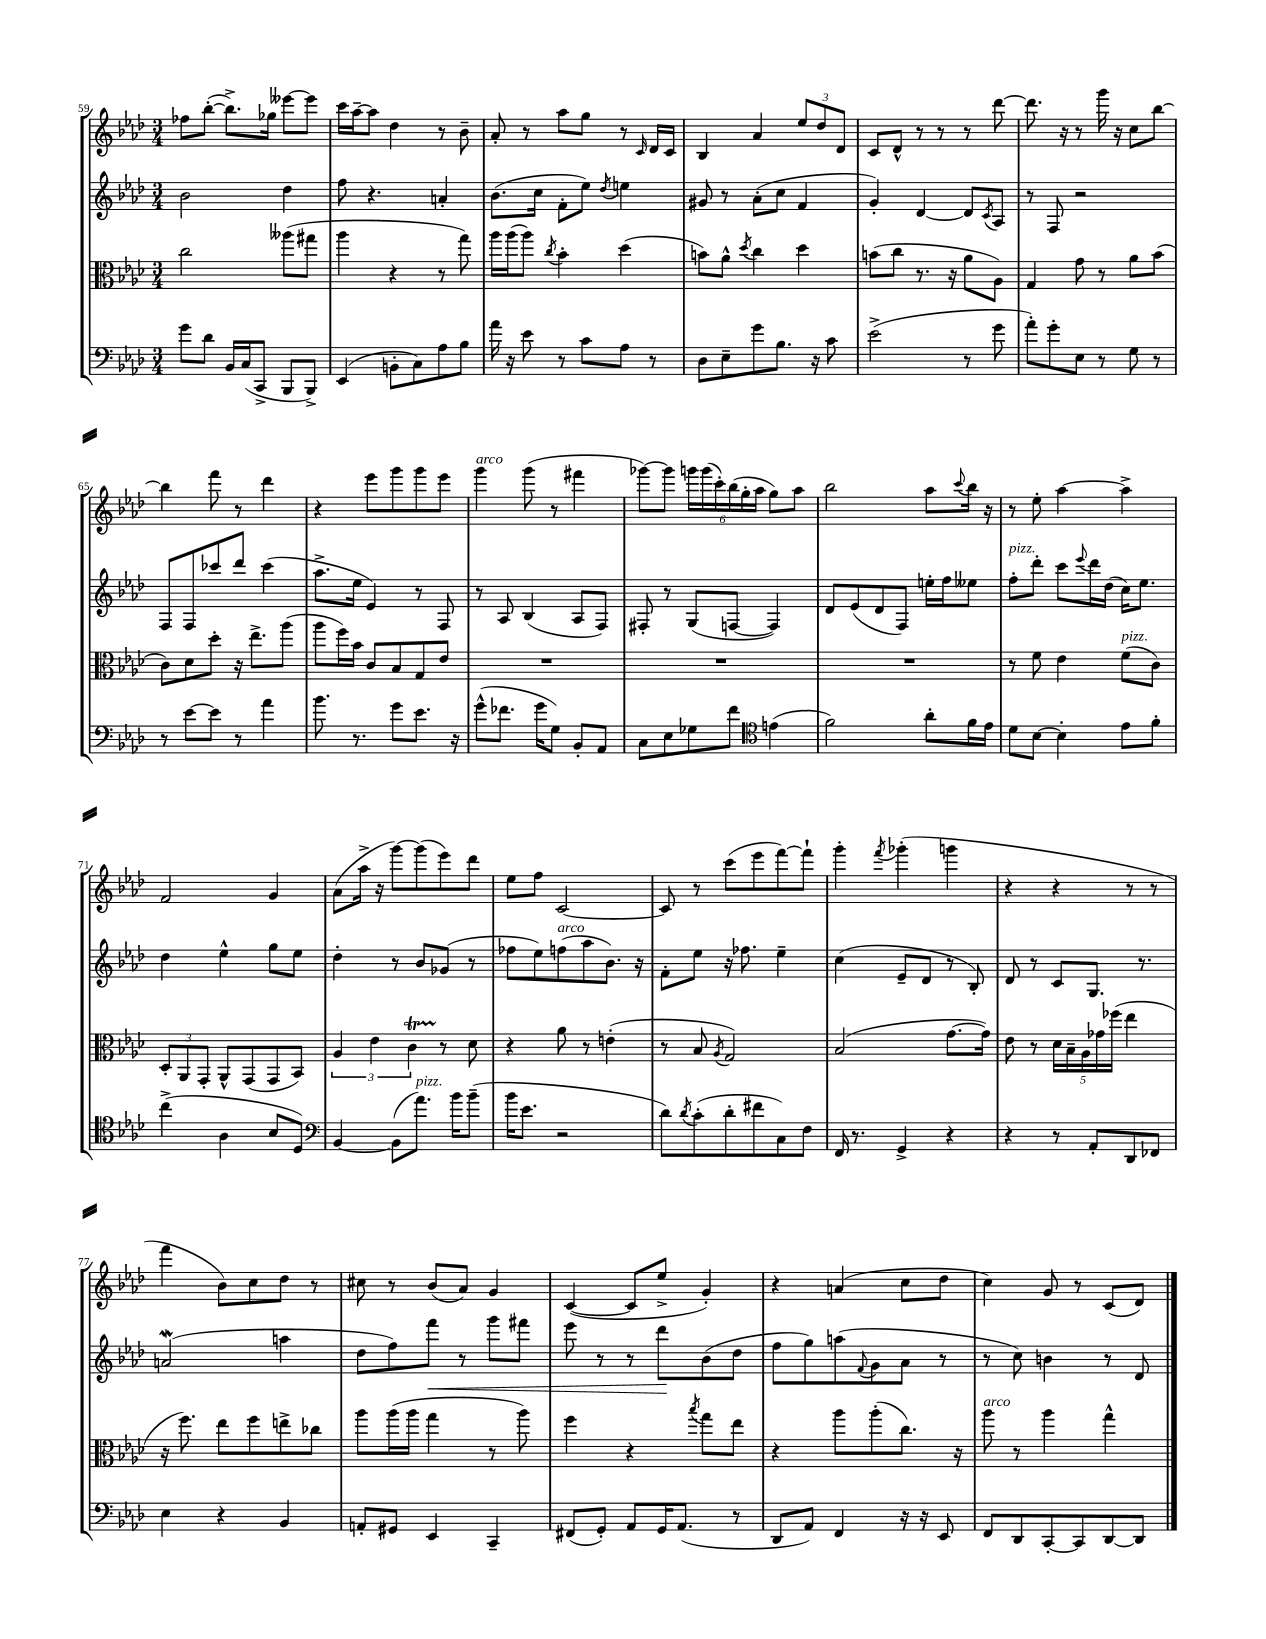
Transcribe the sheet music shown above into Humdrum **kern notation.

**kern	**kern	**kern	**dynam	**kern
*part4	*part3	*part2	*part2	*part1
*staff4	*staff3	*staff2	*staff2	*staff1
*clefF4	*clefC3	*clefG2	*	*clefG2
*k[b-e-a-d-]	*k[b-e-a-d-]	*k[b-e-a-d-]	*	*k[b-e-a-d-]
*M3/4	*M3/4	*M3/4	*	*M3/4
=59	=59	=59	=59	=59
8g\L	2cc\	2b-\	.	8ff-X\L
8d-\J	.	.	.	([8bb-'\J
16BB-/LL	.	.	.	8.bb-^\L])
(16C/J	.	.	.	.
8CC^/J	.	.	.	.
.	.	.	.	16gg-X\Jk
8BBB-/L	(8aa--X\L	4dd-\	.	[8eee--X\L
8BBB-^/J)	8gg#X\J	.	.	8eee--\J]
=60	=60	=60	=60	=60
(4EE-/	4aa-\	8ff\	.	16ccc\LL
.	.	.	.	[16aa-~\J
.	.	4.r	.	8aa-\J]
8BBn'\L	4r	.	.	4dd-\
8C\)	.	.	.	.
8A-\	8r	4an'/	.	8r
8B-\J	8gg\)	.	.	8b-~\
=61	=61	=61	=61	=61
16a-\	16aa-\LL	(8.b-\L	.	8a-'/
16r	(16aa-\J	.	.	.
8e-\	8aa-\J)	.	.	8r
.	.	16cc\Jk	.	.
.	8qcc/	.	.	.
8r	4b-'\	8f'\L	.	8aa-\L
8c\L	.	8ee-\J)	.	8gg\J
.	.	8qdd-/	.	.
8A-\J	(4dd-\	4een\	.	8r
.	.	.	.	16qqc/
8r	.	.	.	16d-/LL
.	.	.	.	16c/JJ
=62	=62	=62	=62	=62
8D-\L	8bn\L)	8g#X/	.	4B-/
8E-~\	8a-^^\J	8r	.	.
.	8qdd-/	.	.	.
8g\	4cc\	(8a-'\L	.	4a-/
8.B-\J	.	8cc\J	.	.
.	4dd-\	4f/	.	12ee-/L
16r	.	.	.	.
.	.	.	.	12dd-/
8c\	.	.	.	.
.	.	.	.	12d-/J
=63	=63	=63	=63	=63
(2e-^\	(8bn\L	4g'/)	.	8c/L
.	8cc\J	.	.	8d-^^/J
.	8.r	[4d-/	.	8r
.	.	.	.	8r
.	16r	.	.	.
8r	8a-\L	8d-/L]	.	8r
.	.	8qc/	.	.
8g\	8A-\J)	8A-/J	.	[8ddd-\
=64	=64	=64	=64	=64
8a-'\L)	4G/	8r	.	8.ddd-\]
8g'\	.	8F/	.	.
.	.	.	.	16r
8E-\J	8g\	2r	.	8r
8r	8r	.	.	16ggg\
.	.	.	.	16r
8G\	8a-\L	.	.	8cc\L
8r	(8b-\J	.	.	[8bb-\J
!!LO:LB:g=z
=65	=65	=65	=65	=65
8r	8c\L)	8F/L	.	4bb-\]
[8e-\L	8d-\	8F/	.	.
8e-\J]	8dd-'\J	8ccc-X/	.	8fff\
8r	16r	8ddd-/J	.	8r
.	8.ee-^\L	.	.	.
4a-\	.	(4ccc-\	.	4ddd-\
.	(8aa-\J	.	.	.
=66	=66	=66	=66	=66
8.b-\	8aa-\L	8.aa-^\L	.	4r
.	16ff\L)	.	.	.
8.r	16b-\JJ	16ee-\Jk	.	.
.	8c/L	4e-/)	.	8eee-\L
8g\L	8B-/	.	.	8ggg\
8.e-\J	8G/	8r	.	8ggg\
.	8e-/J	8F/	.	8eee-\J
16r	.	.	.	.
=67	=67	=67	=67	=67
!	!	!	!	!LO:TX:a:i:t=arco
(8g^^\L	2.r	8r	.	4ggg\
8.f-X\J	.	8A-/	.	.
.	.	(4B-/	.	(8ggg\
16g\KL	.	.	.	.
8G\J)	.	.	.	8r
8BB-'/L	.	8A-/L	.	4fff#X\
8AA-/J	.	8F/J)	.	.
=68	=68	=68	=68	=68
8C\L	2.r	8F#X'/	.	[8ggg-X\L)
8E-\	.	8r	.	8ggg-\J]
8G-X\	.	(8G/L	.	24gggn\LL
.	.	.	.	(24ggg\
.	.	.	.	24ccc'\)
8f\J	.	[8Fn/J	.	(24bb-\
.	.	.	.	24gg'\
.	.	.	.	24aa-\JJ
*clefC4	*	*	*	*
(4en\	.	4F/])	.	8gg\L)
.	.	.	.	8aa-\J
=69	=69	=69	=69	=69
2f\)	2.r	8d-/L	.	2bb-\
.	.	(8e-/	.	.
.	.	8d-/	.	.
.	.	8F/J)	.	.
8a-'\L	.	16een'\LL	.	8aa-\L
.	.	16ff\J	.	.
.	.	.	.	8qqccc/
16f\L	.	8ee--X\J	.	16bb-\Jk
16e-\JJ	.	.	.	16r
=70	=70	=70	=70	=70
!	!	!LO:TX:a:i:t=pizz.	!	!
8d-\L	8r	8ff'\L	.	8r
[8B-\J	8f\	8ddd-'\J	.	8ee-'\
4B-'\]	4e-\	8ccc\L	.	[4aa-\
.	.	8qqeee-/	.	.
.	.	16ddd-\L	.	.
.	.	(16dd-\JJ	.	.
!	!LO:TX:a:i:t=pizz.	!	!	!
8e-\L	(8f\L	16cc\KL)	.	4aa-^\]
.	.	8.ee-\J	.	.
8f'\J	8c\J)	.	.	.
!!LO:LB:g=z
=71	=71	=71	=71	=71
(4cc^\	12D-'/L	4dd-\	.	2f/
.	12AA-/	.	.	.
.	12GG'/J	.	.	.
4A-\	8AA-^^/L	4ee-^^\	.	.
.	(8GG/	.	.	.
8B-/L	8GG/	8gg\L	.	4g/
8D-/J)	8BB-/J)	8ee-\J	.	.
=72	=72	=72	=72	=72
*clefF4	*	*	*	*
[4BB-/	6A-/	4dd-'\	.	(8a-\L
.	.	.	.	16aa-^\Jk
.	6e-\	.	.	.
.	.	.	.	16r
(8BB-\L]	.	8r	.	[8ggg\L)
.	6ct\	.	.	.
!LO:TX:a:i:t=pizz.	!	!	!	!
8.a-\J)	.	8b-/L	.	(8ggg\]
.	8r	(8g-X/J	.	8eee-\)
16b-\KL	.	.	.	.
(8b-~\J	8d-\	8r	.	8ddd-\J
=73	=73	=73	=73	=73
16b-\KL	4r	8ff-X\L	.	8ee-\L
8.e-\J	.	.	.	.
.	.	8ee-\)	.	8ff\J
!	!	!LO:TX:a:i:t=arco	!	!
2r	8a-\	(8ffn\	.	[2c/
.	8r	8aa-\	.	.
.	(4en'\	8.b-\J)	.	.
.	.	16r	.	.
=74	=74	=74	=74	=74
8d-\L)	8r	8f'\L	.	8c/]
8qd-/	.	.	.	.
(8c'\	8B-/	8ee-\J	.	8r
.	8qA-/	.	.	.
8d-'\	2G/)	16r	.	(8ccc\L
.	.	8.ff-X\	.	.
8f#X\	.	.	.	8eee-\
8C\)	.	4ee-~\	.	[8fff\)
8F\J	.	.	.	8fff`\J]
=75	=75	=75	=75	=75
16FF/	(2B-/	(4cc\	.	4ggg'\
8.r	.	.	.	.
.	.	.	.	8qfff/
4GG^/	.	8e-~/L	.	(4ggg-X'\
.	.	8d-/J	.	.
4r	[8.g\L	8r	.	4gggn\
.	.	8B-'/)	.	.
.	16g\Jk])	.	.	.
=76	=76	=76	=76	=76
4r	8e-\	8d-/	.	4r
.	8r	8r	.	.
8r	20d-\LL	8c/L	.	4r
.	20B-~\	.	.	.
.	20A-\	.	.	.
8AA-'/L	.	8.G/J	.	.
.	20g-X\	.	.	.
.	(20ff-X\JJ	.	.	.
8DD-/	4ee-\	.	.	8r
.	.	8.r	.	.
8FF-X/J	.	.	.	8r
!!LO:LB:g=z
=77	=77	=77	=77	=77
4E-\	16r	(2anW/	.	4fff\
.	8.ff\)	.	.	.
4r	8ee-\L	.	.	8b-\L)
.	8ff\	.	.	8cc\
4BB-/	8een^\	4aan\	.	8dd-\J
.	8cc-X\J	.	.	8r
=78	=78	=78	=78	=78
8AAn'/L	8aa-\L	8dd-\L	.	8cc#X\
8GG#X/J	(16aa-\L	8ff\)	.	8r
.	16aa-\JJ	.	.	.
!	!	!	!LO:HP:b	!
4EE-/	4gg\	8fff\J	<	(8b-/L
.	.	8r	.	8a-/J)
4CC~/	8r	8ggg\L	.	4g/
.	8aa-\)	8fff#X\J	.	.
=79	=79	=79	=79	=79
(8FF#X/L	4ff\	8eee-\	.	([4c/
8GG'/J)	.	8r	.	.
8AA-/L	4r	8r	.	8c/L]
16GG/K	.	8ddd-\L	.	8ee-^/J
(8.AA-/J	.	.	.	.
.	8qbb-/	.	.	.
.	8gg\L	(8b-\	[	4g'/)
8r	8ee-\J	8dd-\J	.	.
=80	=80	=80	=80	=80
8DD-/L	4r	8ff\L	.	4r
8AA-/J)	.	8gg\)	.	.
4FF/	8aa-\L	(8aan\	.	(4an/
.	.	8qqf/	.	.
.	(8aa-'\	8g\	.	.
16r	8.cc\J)	8a-\J	.	8cc\L
16r	.	.	.	.
8EE-/	.	8r	.	8dd-\J
.	16r	.	.	.
=81	=81	=81	=81	=81
!	!LO:TX:a:i:t=arco	!	!	!
8FF/L	8aa-\	8r	.	4cc\)
8DD-/	8r	8cc\)	.	.
[8CC'/	4aa-\	4bn\	.	8g/
8CC/]	.	.	.	8r
[8DD-/	4gg^^\	8r	.	(8c/L
8DD-/J]	.	8d-/	.	8d-/J)
==	==	==	==	==
*-	*-	*-	*-	*-
